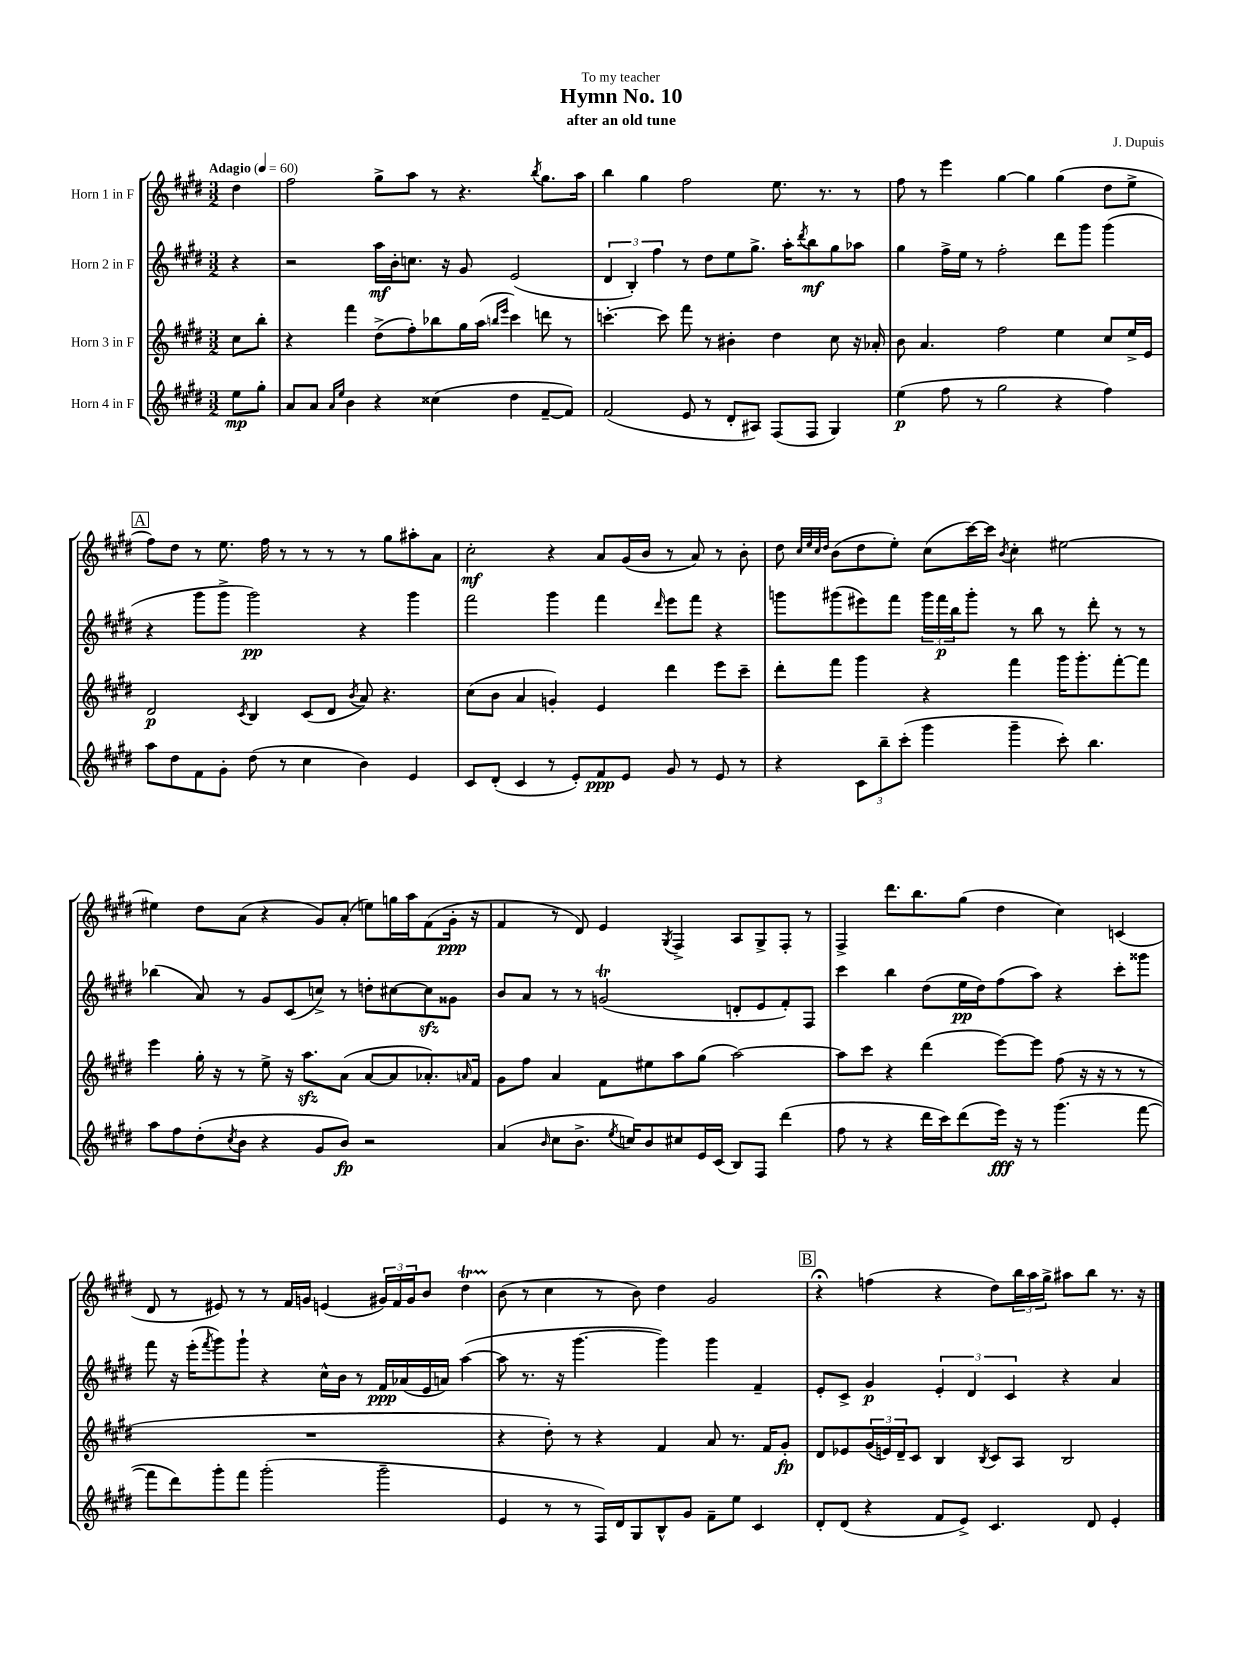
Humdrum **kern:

**kern	**kern	**kern	**kern
*staff4	*staff3	*staff2	*staff1
*clefG2	*clefG2	*clefG2	*clefG2
*k[f#c#g#d#]	*k[f#c#g#d#]	*k[f#c#g#d#]	*k[f#c#g#d#]
*M3/2	*M3/2	*M3/2	*M3/2
*MM60	*MM60	*MM60	*MM60
8ee	8cc#	4r	4dd#
8gg#'	8bb'	.	.
=	=	=	=
8a	4r	2r	2ff#
8a	.	.	.
16qqa	.	.	.
16qqee	.	.	.
4b	4fff#	.	.
4r	(8dd#^	16aa	8gg#^
.	.	16b'	.
.	8ff#')	8.cc	8aa
(4cc##	8bb-	.	8r
.	.	16r	.
.	16gg#	8g#	4.r
.	(16aa	.	.
.	16qqbb	.	.
.	16qqeee	.	.
4dd#	4ccc#)	(2e	.
.	.	.	8qbb
[8f#~	8ddd	.	8.gg#
8f#])	8r	.	.
.	.	.	16aa
=	=	=	=
(2f#	[4.ccc'	6d#	4bb
.	.	6B')	.
.	.	.	4gg#
.	.	6ff#	.
.	8ccc]	.	.
8e	8fff#	8r	2ff#
8r	8r	8dd#	.
8d#'	4b#'	8ee	.
8A#)	.	8.gg#^	.
(8F#	4dd#	.	8.ee
.	.	16aa'	.
.	.	8qddd#	.
8F#	.	8bb	.
.	.	.	8.r
4G#)	8cc#	8gg#	.
.	16r	8aa-	8r
.	16a-'	.	.
=	=	=	=
(4ee	8b	4gg#	8ff#
.	4.a	.	8r
8ff#	.	16ff#^	4eee
.	.	16ee	.
8r	.	8r	.
2gg#	2ff#	2ff#'	[4gg#
.	.	.	4gg#]
4r	4ee	8ddd#	(4gg#
.	.	8ggg#	.
4ff#)	8cc#	(4ggg#	8dd#
.	16ee^	.	8ee^
.	16e	.	.
=	=	=	=
8aa	2d#	4r	8ff#)
8dd#	.	.	8dd#
8f#	.	8ggg#	8r
8g#'	.	8ggg#^	8.ee
.	8qc#	.	.
(8dd#	4B	2ggg#)	.
.	.	.	16ff#
8r	.	.	8r
4cc#	(8c#	.	8r
.	8d#	.	8r
.	8qb	.	.
4b)	8a)	4r	8r
.	4.r	.	8gg#
4e	.	4ggg#	8aa#'
.	.	.	8a
=	=	=	=
8c#	(8cc#	2fff#	2cc#'
(8d#'	8b	.	.
4c#	4a	.	.
8r	4g')	4ggg#	4r
8e')	.	.	.
8f#	4e	4fff#	8a
8e	.	.	(16g#
.	.	.	16b
.	.	16qqddd#	.
8g#	4ddd#	8eee	8r
8r	.	8fff#	8a)
8e	8eee	4r	8r
8r	8ccc#~	.	8b'
=	=	=	=
4r	8ddd#'	8ggg	8dd#
.	.	.	32qqcc#
.	.	.	32qqee
.	.	.	32qqcc#
.	.	.	32qqdd#
.	8fff#	(8ggg#	(8b
12c#	4ggg#	8eee#)	8dd#
12bb~	.	.	.
.	.	8fff#	8ee')
(12ccc#'	.	.	.
4ggg#	4r	24ggg#	(8cc#
.	.	24fff#	.
.	.	24bb	.
.	.	8ggg#'	[16ccc#)
.	.	.	16ccc#]
.	.	.	8qb
4ggg#~	4fff#	8r	4cc#'
.	.	8bb	.
8ccc#')	16ggg#	8r	[2ee#
.	8.ggg#'	.	.
4.bb	.	8ddd#'	.
.	[8fff#'	8r	.
.	8fff#]	8r	.
=	=	=	=
8aa	4eee	(4bb-	4ee#]
8ff#	.	.	.
(8dd#'	16gg#'	8a)	8dd#
.	16r	.	.
8qcc#	.	.	.
8b	8r	8r	(8a
4r	8ee^	8g#	4r
.	16r	(8c#	.
.	8.aa	.	.
8g#	.	8cc^)	8g#)
8b)	(8a	8r	(8a'
2r	[8a	8dd'	8ee)
.	8a]	[8cc#	16gg
.	.	.	16aa
.	8.a-')	8cc#]	(8f#
.	.	8g##	16g#'
.	16qqa	.	.
.	16f#	.	16r
=	=	=	=
(4a	8g#	8b	4f#
.	8ff#	8a	.
16qqb	.	.	.
8cc#	4a	8r	8r
8.b^	.	8r	8d#)
.	8f#	(2g	4e
8qee	.	.	.
16cc)	.	.	.
8b	8ee#	.	.
.	.	.	8qG#
8cc#	8aa	.	4F#^
16e	(8gg#	.	.
(16c#	.	.	.
8B)	[2aa)	8d'	8A
8F#	.	8e	8G#^
(4ddd#	.	8f#')	8F#'
.	.	8F#	8r
=	=	=	=
8ff#	8aa]	4ccc#	4F#^
8r	8ccc#	.	.
4r	4r	4bb	8.ddd#
.	.	.	8.bb
16ddd#	(4ddd#	(8dd#	.
16ccc#)	.	.	.
(8ddd#	.	16ee	(8gg#
.	.	16dd#)	.
16eee)	[8eee)	(8ff#	4dd#
16r	.	.	.
8r	8eee]	8aa)	.
(4.ggg#	(8ff#	4r	4cc#)
.	16r	.	.
.	16r	.	.
.	8r	8ccc#'	(4c
[8fff#	8r	8ggg##	.
=	=	=	=
8fff#]	1.r	8fff#	8d#
8ddd#)	.	16r	8r
.	.	(16eee'	.
.	.	8qfff#	.
8ggg#'	.	8ggg#)	8e#)
8fff#	.	8ggg#`	8r
(2ggg#'	.	4r	8r
.	.	.	16f#
.	.	.	16g
.	.	16cc#^^	(4e
.	.	16b	.
.	.	8r	.
2ggg#~	.	16f#	24g#)
.	.	.	24f#
.	.	(16a-	.
.	.	.	24g#
.	.	16e	8b
.	.	16a)	.
.	.	([4aa	4dd#
=	=	=	=
4e	4r	8aa]	(8b
.	.	8.r	8r
8r	8dd#')	.	4cc#
.	.	16r	.
8r	8r	[4.ggg#	.
16F#)	4r	.	8r
16d#	.	.	.
8G#	.	.	8b)
8B^^	4f#	4ggg#])	4dd#
8g#	.	.	.
8f#~	8a	4ggg#	2g#
8ee	8.r	.	.
4c#	.	4f#~	.
.	16f#	.	.
.	8g#'	.	.
=	=	=	=
8d#'	8d#	8e'	4r;
(8d#	8e-	8c#^	.
4r	(24g#	4g#	(4ff
.	24e)	.	.
.	24d#~	.	.
.	8c#	.	.
8f#	4B	6e'	4r
8e^)	.	.	.
.	.	6d#	.
.	8qB	.	.
4.c#	8c#	.	8dd#)
.	.	6c#	.
.	8A	.	24bb
.	.	.	24aa
.	.	.	24gg#^
.	2B	4r	8aa#
8d#	.	.	8bb
4e'	.	4a	8.r
.	.	.	16r
==	==	==	==
*-	*-	*-	*-
